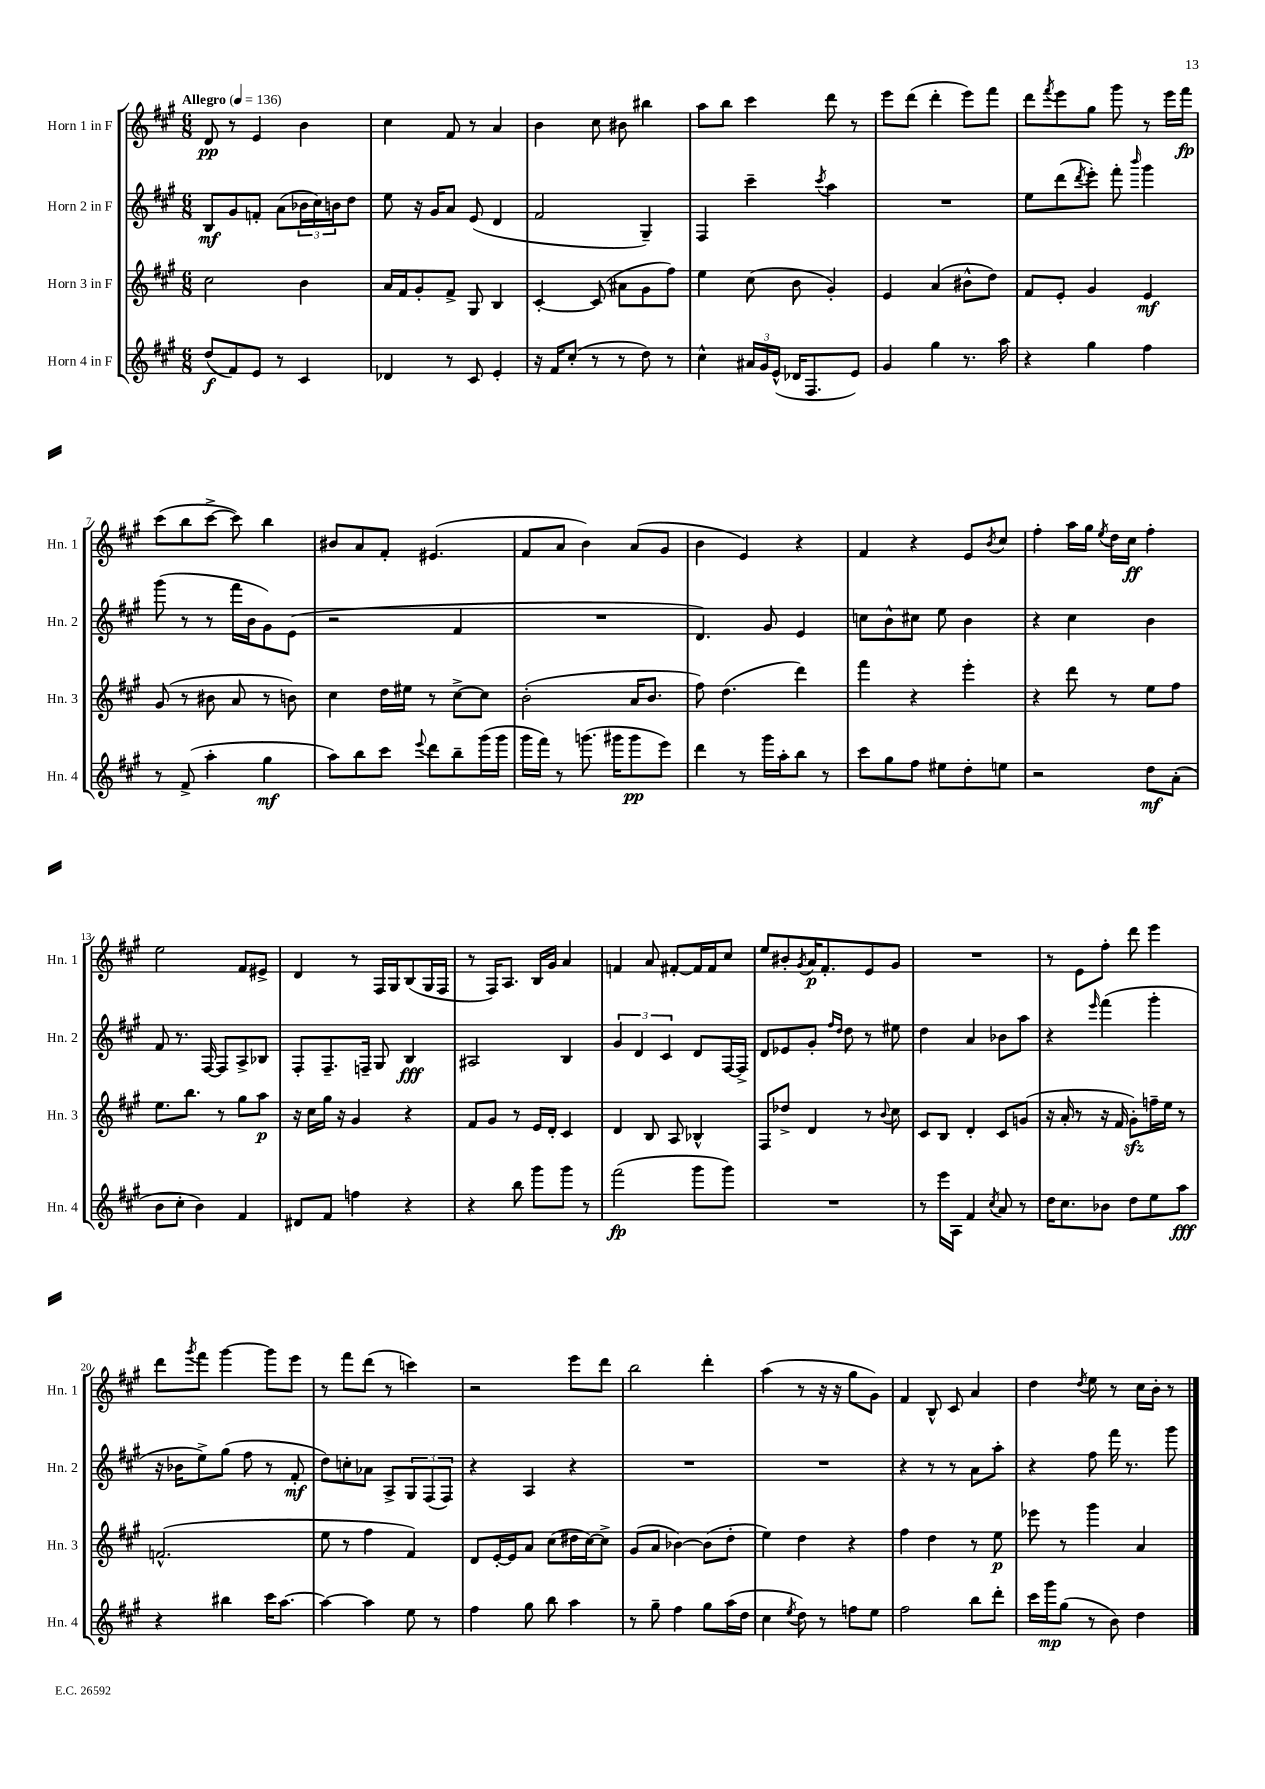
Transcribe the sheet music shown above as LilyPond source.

<<
\new StaffGroup <<
\new Staff = "s0" \with { instrumentName = "Horn 1 in F" shortInstrumentName = "Hn. 1" } {
    \clef treble \key a \major \numericTimeSignature \time 6/8 \tempo "Allegro" 4 = 136
    d'8\pp r8 e'4 b'4 |
    cis''4 fis'8 r8 a'4 |
    b'4 cis''8 bis'8 bis''4 |
    a''8 b''8 cis'''4 d'''8 r8 |
    e'''8 d'''8( d'''4-. e'''8) fis'''8 |
    d'''8 \acciaccatura { fis'''8 } e'''8 gis''8 gis'''8 r8 e'''16 fis'''16\fp |
    cis'''8( b''8 cis'''8~-> cis'''8) b''4 |
    bis'8 a'8 fis'8-. eis'4.( |
    fis'8 a'8 b'4) a'8( gis'8 |
    b'4 e'4) r4 |
    fis'4 r4 e'8 \acciaccatura { b'8 } cis''8 |
    fis''4-. a''16 gis''16 \acciaccatura { e''8 } d''16 cis''16\ff fis''4-. |
    e''2 fis'8 eis'8-> |
    d'4 r8 fis16 gis16 b8( gis16 fis16 |
    r8 fis16) a8. b16 gis'16 a'4 |
    f'4 a'8 fis'8~-. fis'16 fis'16 cis''8 |
    e''8 bis'8-. \acciaccatura { gis'8 } a'16\p fis'8.-. e'8 gis'8 |
    R2. |
    r8 e'8 fis''8-. d'''8 e'''4 |
    d'''8 \acciaccatura { gis'''8 } fis'''8 gis'''4~ gis'''8 e'''8 |
    r8 fis'''8 d'''8( r8 c'''4) |
    r2 e'''8 d'''8 |
    b''2 d'''4-. |
    a''4( r8 r16 r16 gis''8 gis'8) |
    fis'4 b8-^ cis'8 a'4 |
    d''4 \acciaccatura { d''8 } e''8 r8 cis''16 b'16-. r8 \bar "|." |
}
\new Staff = "s1" \with { instrumentName = "Horn 2 in F" shortInstrumentName = "Hn. 2" } {
    \clef treble \key a \major \numericTimeSignature \time 6/8
    b8\mf gis'8 f'8-. a'8( \tuplet 3/2 { bes'16 cis''16) b'16 } d''8 |
    e''8 r16 gis'16 a'8 e'8( d'4 |
    fis'2 gis4--) |
    fis4 cis'''4-- \acciaccatura { cis'''8 } a''4 |
    R2. |
    e''8 d'''8( \acciaccatura { d'''8 } e'''8-.) fis'''8-. \grace { b'''16 } gis'''4 |
    gis'''8( r8 r8 fis'''16 b'16 gis'8) e'8( |
    r2 fis'4 |
    R2. |
    d'4.) gis'8 e'4 |
    c''8 b'8-^ cis''8 e''8 b'4 |
    r4 cis''4 b'4 |
    fis'8 r8. fis16~ fis8 a8-> bes8 |
    fis8-. fis8.-- f16-- gis8 b4\fff |
    ais2 b4 |
    \tuplet 3/2 { gis'4 d'4 cis'4 } d'8 fis16~ fis16-> |
    d'8 ees'8 gis'8-. \grace { fis''16 d''16 } d''8 r8 eis''8 |
    d''4 a'4 bes'8 a''8 |
    r4 \grace { e'''16 } fis'''4( gis'''4-. |
    r16 bes'16 e''8->) gis''8( fis''8 r8 fis'8-.\mf |
    d''8) c''8-. aes'8 a8-> \tuplet 3/2 { gis8 fis8( fis8) } |
    r4 a4 r4 |
    R2. |
    R2. |
    r4 r8 r8 a'8 a''8-. |
    r4 fis''8 fis'''16 r8. gis'''8 \bar "|." |
}
\new Staff = "s2" \with { instrumentName = "Horn 3 in F" shortInstrumentName = "Hn. 3" } {
    \clef treble \key a \major \numericTimeSignature \time 6/8
    cis''2 b'4 |
    a'16 fis'16 gis'8-. fis'8-> gis8 b4 |
    cis'4~-. cis'8( ais'8 gis'8 fis''8) |
    e''4 cis''8( b'8 gis'4-.) |
    e'4 a'4( bis'8-^ d''8) |
    fis'8 e'8-. gis'4 e'4\mf |
    gis'8( r8 bis'8 a'8 r8 b'8) |
    cis''4 d''16 eis''16 r8 cis''8~-> cis''8 |
    b'2-.( a'16 b'8. |
    fis''8) d''4.( d'''4) |
    fis'''4 r4 e'''4-. |
    r4 d'''8 r8 e''8 fis''8 |
    e''8. b''8. r8 gis''8 a''8\p |
    r16 cis''16 gis''16 r16 gis'4 r4 |
    fis'8 gis'8 r8 e'16 d'16-. cis'4 |
    d'4 b8 a8 bes4-^ |
    fis8 des''8-> d'4 r8 \appoggiatura { b'8 } cis''8 |
    cis'8 b8 d'4-. cis'8 g'8( |
    r16 a'16-. r8 r16 fis'16 gis'8-.\sfz) f''16-- e''16 r8 |
    f'2.-^( |
    e''8 r8 fis''4 fis'4) |
    d'8 e'16~-. e'16 a'8 cis''8( dis''16 cis''16~) cis''8-> |
    gis'8( a'8 bes'4~) bes'8( d''8-. |
    e''4) d''4 r4 |
    fis''4 d''4 r8 e''8\p |
    ees'''8 r8 gis'''4 a'4 \bar "|." |
}
\new Staff = "s3" \with { instrumentName = "Horn 4 in F" shortInstrumentName = "Hn. 4" } {
    \clef treble \key a \major \numericTimeSignature \time 6/8
    d''8\f( fis'8) e'8 r8 cis'4 |
    des'4 r8 cis'8 e'4-. |
    r16 fis'16 cis''8-.( r8 r8 d''8) r8 |
    cis''4-^ \tuplet 3/2 { ais'16 gis'16 e'16-^( } des'16 fis8. e'8) |
    gis'4 gis''4 r8. a''16 |
    r4 gis''4 fis''4 |
    r8 fis'8->( a''4-. gis''4\mf |
    a''8) b''8 cis'''8 \appoggiatura { e'''8 } d'''8 b''8-- gis'''16( gis'''16 |
    gis'''16 fis'''16) r8 g'''8.( gis'''16 gis'''8\pp e'''8) |
    d'''4 r8 gis'''16 a''16-. b''8 r8 |
    cis'''8 gis''8 fis''8 eis''8 d''8-. e''8 |
    r2 d''8\mf a'8-.( |
    b'8 cis''8-. b'4) fis'4 |
    dis'8 fis'8 f''4 r4 |
    r4 b''8 gis'''8 gis'''8 r8 |
    fis'''2\fp( gis'''8 gis'''8) |
    R2. |
    r8 e'''16 a16 fis'4 \acciaccatura { cis''8 } a'8 r8 |
    d''16 cis''8. bes'8 d''8 e''8 a''8\fff |
    r4 bis''4 cis'''16 a''8.~ |
    a''4~ a''4 e''8 r8 |
    fis''4 gis''8 b''8 a''4 |
    r8 gis''8-- fis''4 gis''8 a''16( d''16 |
    cis''4 \acciaccatura { e''8 } d''8) r8 f''8 e''8 |
    fis''2 b''8 d'''8-. |
    cis'''16 gis'''16\mp gis''8( r8 b'8) d''4 \bar "|." |
}
>>
>>
